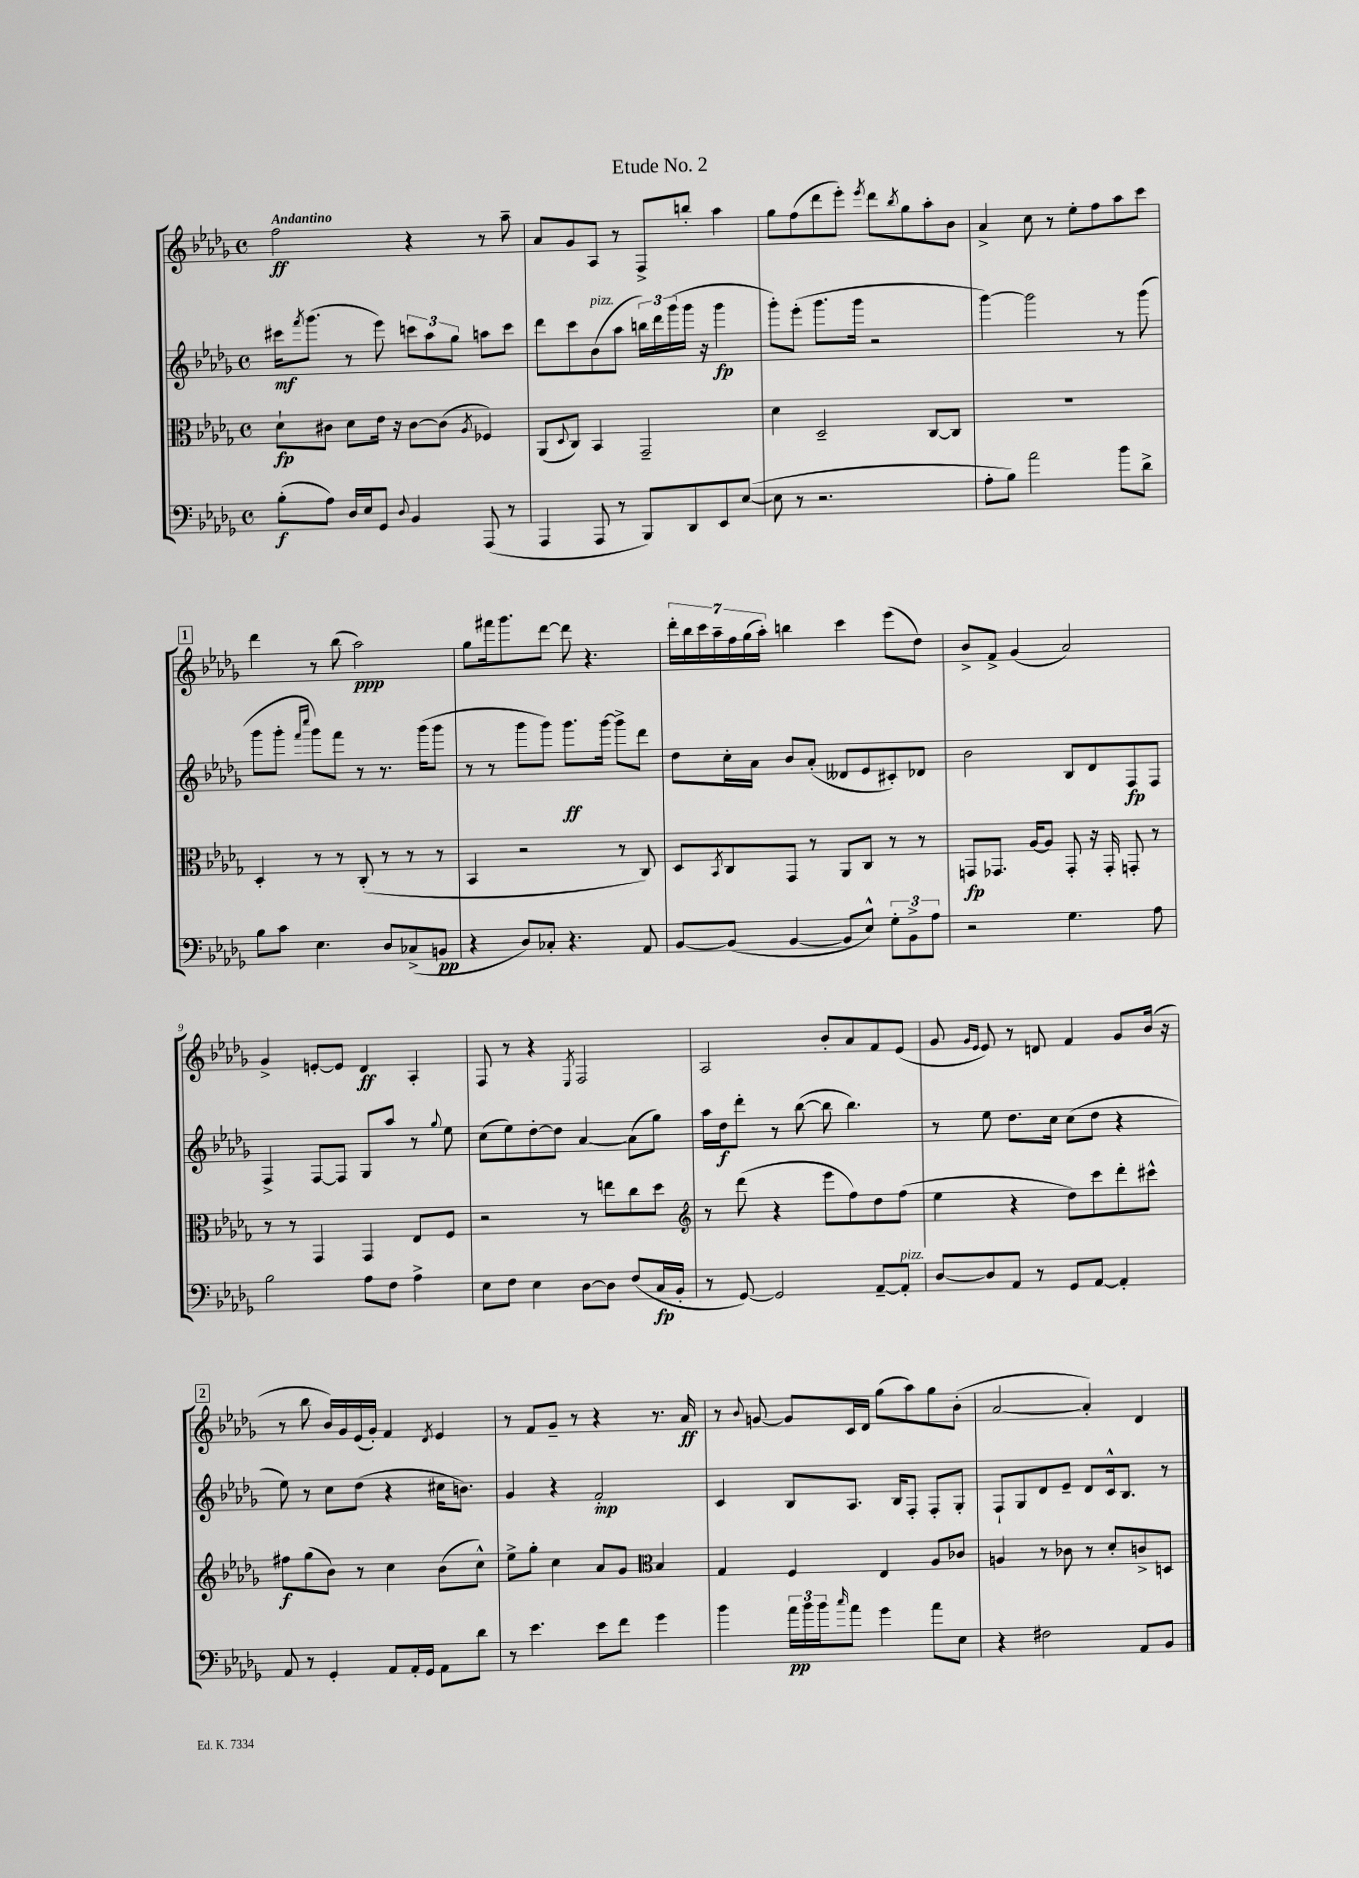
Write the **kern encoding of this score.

**kern	**dynam	**kern	**dynam	**kern	**dynam	**kern	**dynam
*part4	*part4	*part3	*part3	*part2	*part2	*part1	*part1
*staff4	*staff4	*staff3	*staff3	*staff2	*staff2	*staff1	*staff1
*clefF4	*	*clefC3	*	*clefG2	*	*clefG2	*
*k[b-e-a-d-g-]	*	*k[b-e-a-d-g-]	*	*k[b-e-a-d-g-]	*	*k[b-e-a-d-g-]	*
*M4/4	*	*M4/4	*	*M4/4	*	*M4/4	*
*met(c)	*	*met(c)	*	*met(c)	*	*met(c)	*
=1	=1	=1	=1	=1	=1	=1	=1
!	!	!	!	!	!	!LO:TX:a:B:t=Andantino	!
(8B-'\L	f	8d-`\L	fp	16ccc#X\KL	mf	2ff\	ff
.	.	.	.	8qfff/	.	.	.
.	.	.	.	(8.ggg-\J	.	.	.
8A-\J)	.	8c#X\J	.	.	.	.	.
16D-/LL	.	8d-\L	.	8r	.	.	.
16E-/J	.	.	.	.	.	.	.
8GG-/J	.	16e-\Jk	.	8eee-\)	.	.	.
.	.	16r	.	.	.	.	.
8qqD-/	.	.	.	.	.	.	.
4BB-/	.	[8c#\L	.	12cccn\L	.	4r	.
.	.	.	.	12aa-\	.	.	.
.	.	(8c#\J]	.	.	.	.	.
.	.	.	.	12gg-\J	.	.	.
.	.	8qA-/	.	.	.	.	.
(8AAA-/	.	4F-X/)	.	8aan\L	.	8r	.
8r	.	.	.	8ccc\J	.	8aa-~\	.
=2	=2	=2	=2	=2	=2	=2	=2
4AAA-/	.	(8AA-/L	.	8ddd-\L	.	8a-/L	.
.	.	8qqD-/	.	.	.	.	.
.	.	8C/J)	.	8ccc\	.	8g-/	.
!	!	!	!	!LO:TX:a:i:t=pizz.	!	!	!
8AAA-/	.	4BB-/	.	(8b-\	.	8A-/J	.
8r	.	.	.	8aa-\J	.	8r	.
8BBB-/L)	.	2GG-~/	.	24bbn\LL)	.	8F^/L	.
.	.	.	.	24ddd-\	.	.	.
.	.	.	.	(24ggg-\	.	.	.
8DD-/	.	.	.	16ggg-\JJ	.	8bbn'/J	.
.	.	.	.	16r	.	.	.
8EE-/	.	.	.	4ggg-\	fp	4aa-\	.
([8E-/J	.	.	.	.	.	.	.
=3	=3	=3	=3	=3	=3	=3	=3
8E-\]	.	4d-\	.	8ggg-'\L)	.	8gg-\L	.
8r	.	.	.	(8eee-'\J	.	(8ff\	.
2.r	.	2D-~/	.	8.ggg-\L	.	8ddd-\	.
.	.	.	.	.	.	8eee-'\J)	.
.	.	.	.	16ggg-\Jk	.	.	.
.	.	.	.	.	.	8qeee-/	.
.	.	.	.	2r	.	8ddd-\L	.
.	.	.	.	.	.	8qbb-/	.
.	.	.	.	.	.	8gg-\	.
.	.	[8C/L	.	.	.	8aa-'\	.
.	.	8C/J]	.	.	.	8b-\J	.
=4	=4	=4	=4	=4	=4	=4	=4
8A-'\L	.	1r	.	[4ggg-\)	.	4a-^/	.
8B-\J)	.	.	.	.	.	.	.
2a-\	.	.	.	2ggg-\]	.	8cc\	.
.	.	.	.	.	.	8r	.
.	.	.	.	.	.	8ee-'\L	.
.	.	.	.	.	.	8ff\	.
8b-\L	.	.	.	8r	.	8aa-\	.
8d-^\J	.	.	.	(8ggg-\	.	8ccc\J	.
!!LO:LB:g=z
!!LO:REH:place=s1:t=1
=5	=5	=5	=5	=5	=5	=5	=5
8B-\L	.	4D-'/	.	8ggg-\L	.	4ddd-\	.
8c\J	.	.	.	8ggg-'\J	.	.	.
.	.	.	.	16qqfff/LL	.	.	.
.	.	.	.	16qqcccc/JJ	.	.	.
4.E-\	.	8r	.	8ggg-\L)	.	8r	.
.	.	8r	.	8fff\J	.	(8bb-\	.
.	.	(8C'/	.	8r	.	2aa-\)	ppp
8D-/L	.	8r	.	8.r	.	.	.
(8C-X^/	.	8r	.	.	.	.	.
.	.	.	.	(16ggg-\KL	.	.	.
8BBn/J	pp	8r	.	8ggg-\J	.	.	.
=6	=6	=6	=6	=6	=6	=6	=6
4r	.	4BB-/	.	8r	.	8gg-\L	.
.	.	.	.	8r	.	16fff#X\k	.
.	.	.	.	.	.	8.ggg-\	.
8D-/L)	.	2r	.	8ggg-\L	.	.	.
8C-X'/J	.	.	.	8ggg-\J)	.	[8ddd-\J	.
4.r	.	.	.	8.ggg-\L	ff	8ddd-\]	.
.	.	.	.	.	.	4.r	.
.	.	.	.	[16ggg-\Jk	.	.	.
.	.	8r	.	8ggg-^\L]	.	.	.
8AA-/	.	8C/)	.	8ddd-\J	.	.	.
=7	=7	=7	=7	=7	=7	=7	=7
[8BB-/L	.	8D-/L	.	8dd-\L	.	28ddd-'\LL	.
.	.	.	.	.	.	28bb-\	.
.	.	.	.	.	.	28ccc\	.
.	.	.	.	.	.	28aa-~\	.
.	.	8qBB-/	.	.	.	.	.
(8BB-/J]	.	8C/	.	16cc'\L	.	.	.
.	.	.	.	.	.	28ff\	.
.	.	.	.	.	.	(28gg-\	.
.	.	.	.	16a-\JJ	.	.	.
.	.	.	.	.	.	28aa-'\JJ)	.
[4BB-/	.	8GG-/J	.	8b-/L	.	4bbn\	.
.	.	8r	.	(8a-'/J	.	.	.
8BB-/L]	.	8AA-/L	.	8d--X/L	.	4ccc\	.
8E-^^/J)	.	8C/J	.	8e-/	.	.	.
12G-'\L	.	8r	.	8c#X'/)	.	(8eee-\L	.
12BB-^\	.	.	.	.	.	.	.
.	.	8r	.	8d-X/J	.	8dd-\J)	.
12A-\J	.	.	.	.	.	.	.
=8	=8	=8	=8	=8	=8	=8	=8
2r	.	8GGn/L	fp	2b-\	.	8b-^/L	.
.	.	8.GG-X/J	.	.	.	8f^/J	.
.	.	.	.	.	.	(4g-/	.
.	.	[16A-/KL	.	.	.	.	.
.	.	8A-/J]	.	.	.	.	.
4.G-\	.	8GG-'/	.	8B-/L	.	2a-/)	.
.	.	16r	.	8d-/	.	.	.
.	.	16GG-'/	.	.	.	.	.
.	.	8GGn'/	.	8F/	fp	.	.
8A-\	.	8r	.	8F/J	.	.	.
!!LO:LB:g=z
=9	=9	=9	=9	=9	=9	=9	=9
2B-\	.	8r	.	4F^/	.	4g-^/	.
.	.	8r	.	.	.	.	.
.	.	4GG-/	.	[8F/L	.	[8en'/L	.
.	.	.	.	8F/J]	.	8e/J]	.
8A-\L	.	4GG-/	.	8G-/L	.	4d-/	ff
8F\J	.	.	.	8aa-/J	.	.	.
4A-^\	.	8E-/L	.	8r	.	4A-'/	.
.	.	.	.	8qqgg-/	.	.	.
.	.	8F/J	.	8ee-\	.	.	.
=10	=10	=10	=10	=10	=10	=10	=10
8E-\L	.	2r	.	(8cc\L	.	8F/	.
8F\J	.	.	.	8ee-\)	.	8r	.
4E-\	.	.	.	[8dd-'\	.	4r	.
.	.	.	.	8dd-\J]	.	.	.
.	.	.	.	.	.	8qE-/	.
[8D-\L	.	8r	.	[4a-/	.	2F/	.
8D-\J]	.	8een\L	.	.	.	.	.
(8F/L	.	8cc\	.	(8a-\L]	.	.	.
16C/L	fp	8dd-\J	.	8gg-\J)	.	.	.
16BB-'/JJ	.	.	.	.	.	.	.
=11	=11	=11	=11	=11	=11	=11	=11
*	*	*clefG2	*	*	*	*	*
8r	.	8r	.	16aa-\LL	.	2A-/	.
.	.	.	.	16dd-\J	f	.	.
[8GG-/)	.	(8ddd-\	.	8ddd-'\J	.	.	.
2GG-/]	.	4r	.	8r	.	.	.
.	.	.	.	([8bb-\	.	.	.
.	.	8eee-\L	.	8bb-\]	.	8b-'/L	.
.	.	8ff\)	.	4.bb-\)	.	8a-/	.
[8AA-~/L	.	8dd-\	.	.	.	8f/	.
!LO:TX:a:i:t=pizz.	!	!	!	!	!	!	!
8AA-'/J]	.	(8ff\J	.	.	.	(8e-/J	.
=12	=12	=12	=12	=12	=12	=12	=12
[8D-/L	.	4ee-\	.	8r	.	8g-/	.
.	.	.	.	.	.	16qqg-/LL	.
.	.	.	.	.	.	16qqe-/JJ	.
8D-/]	.	.	.	8ee-\	.	8e-/)	.
8AA-/J	.	4r	.	8.dd-\L	.	8r	.
8r	.	.	.	.	.	8dn/	.
.	.	.	.	16cc\Jk	.	.	.
8GG-/L	.	8dd-\L)	.	(8cc\L	.	4f/	.
[8AA-/J	.	8ccc\	.	8dd-\J	.	.	.
4AA-'/]	.	8ddd-'\	.	4r	.	8g-/L	.
.	.	8ccc#X^^\J	.	.	.	(16b-/Jk	.
.	.	.	.	.	.	16r	.
!!LO:LB:g=z
!!LO:REH:place=s1:t=2
=13	=13	=13	=13	=13	=13	=13	=13
8AA-/	.	8ff#X\L	f	8ee-\)	.	8r	.
8r	.	(8gg-\	.	8r	.	8bb-\	.
4GG-'/	.	8b-\J)	.	8cc\L	.	16b-/LL)	.
.	.	.	.	.	.	16g-/	.
.	.	8r	.	(8dd-\J	.	(16e-/	.
.	.	.	.	.	.	16g-'/JJ)	.
8AA-/L	.	4cc\	.	4r	.	4f/	.
16AA-'/L	.	.	.	.	.	.	.
16GG-/JJ	.	.	.	.	.	.	.
.	.	.	.	.	.	8qd-/	.
8AA-\L	.	(8b-\L	.	16cc#X\KL	.	4e-/	.
.	.	.	.	8.bn\J)	.	.	.
8d-\J	.	8cc^^\J)	.	.	.	.	.
=14	=14	=14	=14	=14	=14	=14	=14
8r	.	8ee-^\L	.	4g-/	.	8r	.
4.e-\	.	8gg-'\J	.	.	.	8f/L	.
.	.	4cc\	.	4r	.	8g-~/J	.
.	.	.	.	.	.	8r	.
8e-\L	.	8a-/L	.	2f'/	mp	4r	.
8f\J	.	8g-/J	.	.	.	.	.
*	*	*clefC3	*	*	*	*	*
4g-\	.	4B-/	.	.	.	8.r	.
.	.	.	.	.	.	16a-/	ff
=15	=15	=15	=15	=15	=15	=15	=15
4b-\	.	4G-/	.	4c/	.	8r	.
.	.	.	.	.	.	8qqb-/	.
.	.	.	.	.	.	[8gn/	.
24a-\LL	pp	4F/	.	8B-/L	.	8g/L]	.
24b-\	.	.	.	.	.	.	.
24b-\J	.	.	.	.	.	.	.
16qqcc/	.	.	.	.	.	.	.
8a-\J	.	.	.	8.A-/J	.	16c/L	.
.	.	.	.	.	.	16d-/JJ	.
4g-\	.	4E-/	.	.	.	(8gg-\L	.
.	.	.	.	16B-/KL	.	.	.
.	.	.	.	8F'/J	.	8aa-\)	.
8a-\L	.	8A-/L	.	8F'/L	.	8gg-\	.
8E-\J	.	8c-X/J	.	8G-'/J	.	(8b-'\J	.
=16	=16	=16	=16	=16	=16	=16	=16
4r	.	4An/	.	8F`/L	.	[2a-/	.
.	.	.	.	8G-/	.	.	.
2F#X\	.	8r	.	8d-/	.	.	.
.	.	8c-X\	.	8e-~/J	.	.	.
.	.	8r	.	8d-/L	.	4a-'/])	.
.	.	8d-'/L	.	16c^^/k	.	.	.
.	.	.	.	8.B-/J	.	.	.
8AA-/L	.	8cn^/	.	.	.	4d-/	.
8BB-/J	.	8Dn/J	.	8r	.	.	.
==	==	==	==	==	==	==	==
*-	*-	*-	*-	*-	*-	*-	*-
